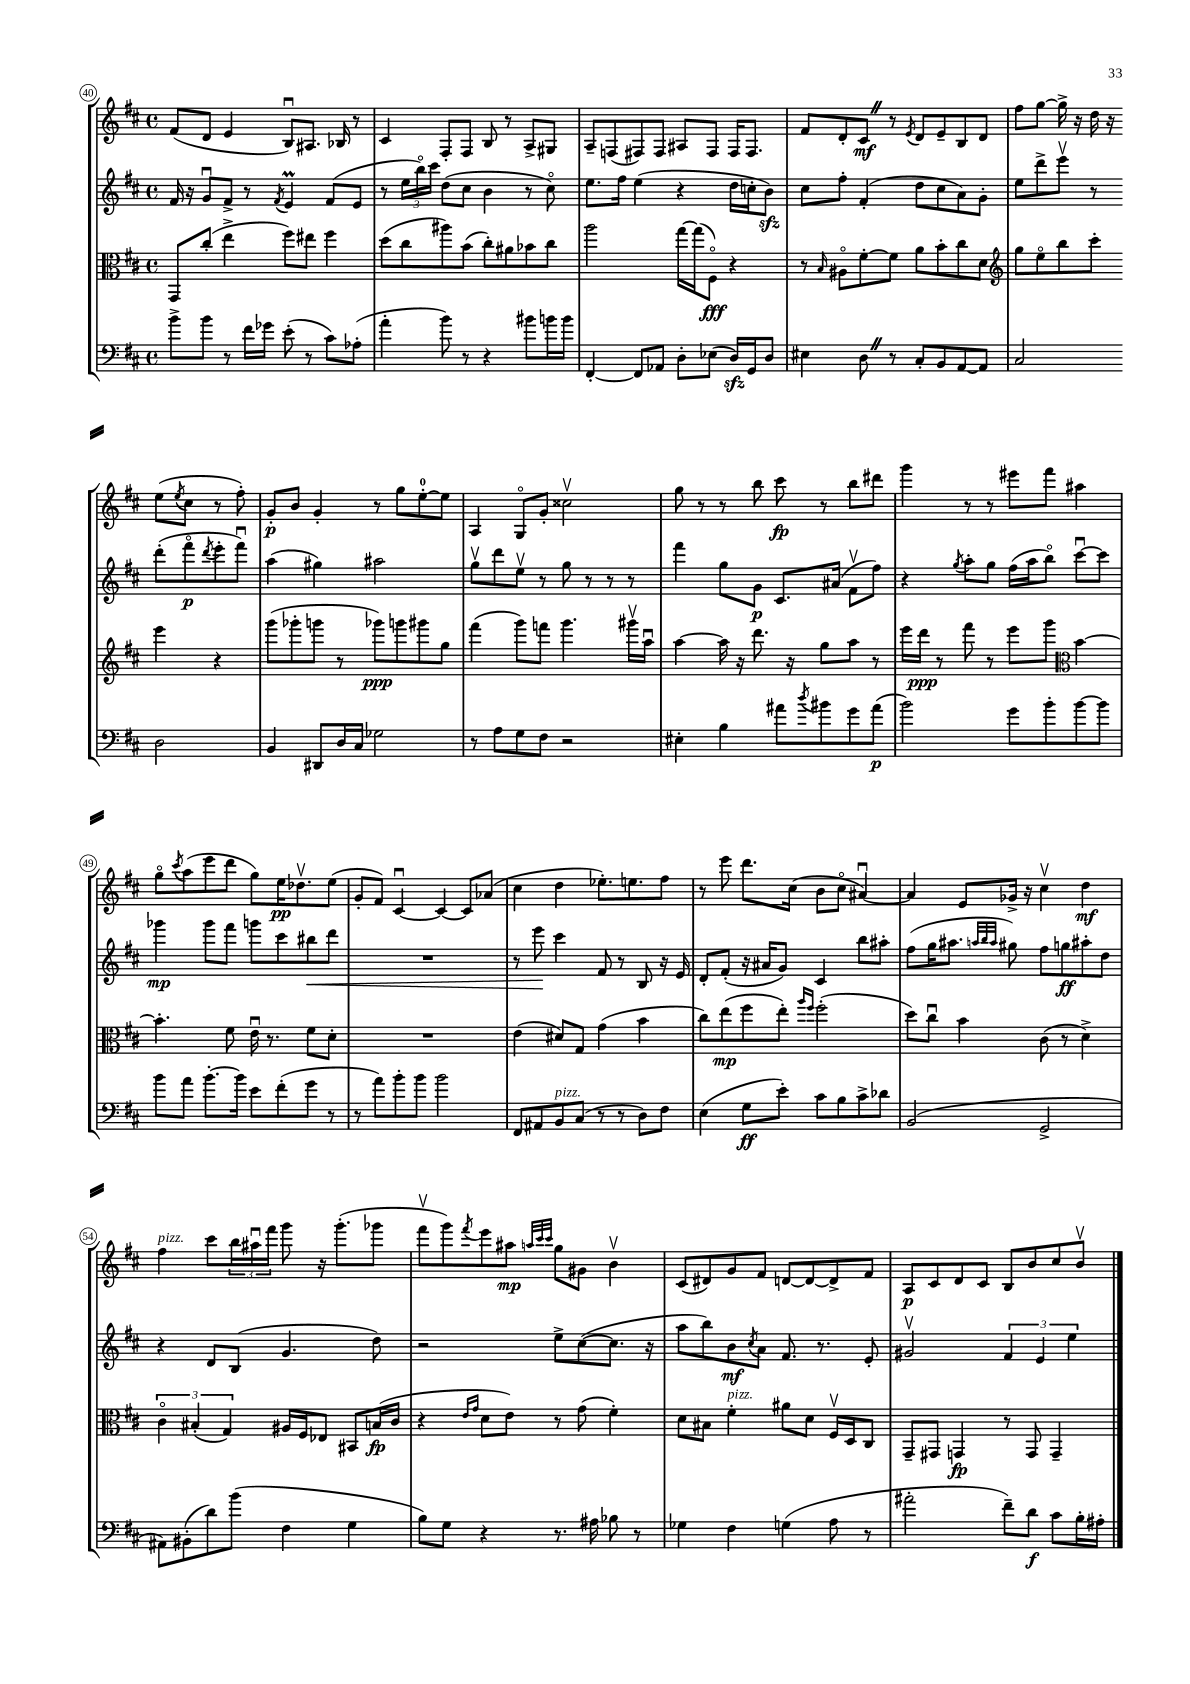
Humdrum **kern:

**kern	**dynam	**kern	**dynam	**kern	**dynam	**kern	**dynam
*part4	*part4	*part3	*part3	*part2	*part2	*part1	*part1
*staff4	*staff4	*staff3	*staff3	*staff2	*staff2	*staff1	*staff1
*clefF4	*	*clefC3	*	*clefG2	*	*clefG2	*
*k[f#c#]	*	*k[f#c#]	*	*k[f#c#]	*	*k[f#c#]	*
*M4/4	*	*M4/4	*	*M4/4	*	*M4/4	*
*met(c)	*	*met(c)	*	*met(c)	*	*met(c)	*
=40	=40	=40	=40	=40	=40	=40	=40
8b^\L	.	8GG/L	.	16f#/	.	(8f#/L	.
.	.	.	.	16r	.	.	.
8b\J	.	(8cc#'/J	.	8gu/L	.	8d/J	.
8r	.	4ee^\	.	8f#^/J	.	4e/	.
16f#\LL	.	.	.	8r	.	.	.
16g-X\JJ	.	.	.	.	.	.	.
.	.	.	.	8qf#/	.	.	.
(8e'\	.	8ff#\L)	.	4eM/	.	8Bu/L)	.
8r	.	8ee#X\J	.	.	.	8.A#X/J	.
8c#\L)	.	4ff#\	.	(8f#/L	.	.	.
.	.	.	.	.	.	16B-X/	.
(8A-X'\J	.	.	.	8e/J	.	8r	.
=41	=41	=41	=41	=41	=41	=41	=41
4a'\	.	(8dd\L	.	8r	.	4c#/	.
.	.	8cc#\	.	24ee\LL	.	.	.
.	.	.	.	24bb\)	.	.	.
.	.	.	.	24ccc#\JJ	.	.	.
8b\)	.	8aa#X\)	.	(8dd\L	.	8F#'/L	.
8r	.	(8b\J	.	8cc#\J	.	8F#/J	.
4r	.	8cc#'\L)	.	4b\	.	8B/	.
.	.	8a#X\	.	.	.	8r	.
8b#X\L	.	8b-X\	.	8r	.	8A^/L	.
16bn\L	.	8cc#\J	.	8cc#\)	.	8G#X/J	.
16b\JJ	.	.	.	.	.	.	.
=42	=42	=42	=42	=42	=42	=42	=42
[4FF#'/	.	2aa\	.	8.ee\L	.	8A~/L	.
.	.	.	.	.	.	(8Fn/	.
.	.	.	.	16ff#\Jk	.	.	.
8FF#/L]	.	.	.	(4ee\	.	8F#X/)	.
8AA-X/J	.	.	.	.	.	8F#/J	.
8D'\L	.	[16gg\LL	.	4r	.	8A#X/L	.
.	.	(16gg\J]	.	.	.	.	.
(8E-X\J	.	8F#\J)	fff	.	.	8F#/J	.
16Dzz/LL)	.	4r	.	16dd\LL	.	16F#/KL	.
16GG/J	.	.	.	16ccn'\J	.	8.F#/J	.
8D/J	.	.	.	8bzz\J)	.	.	.
=43	=43	=43	=43	=43	=43	=43	=43
4E#X\	.	8r	.	8cc#\L	.	8f#/L	.
.	.	16qqB/	.	.	.	.	.
.	.	8A#X\L	.	8ff#'\J	.	8d'/	.
8DZ\	.	[8f#'\	.	(4f#'/	.	8c#Z/J	mf
8r	.	8f#\J]	.	.	.	8r	.
.	.	.	.	.	.	8qe/	.
8C#'/L	.	8a\L	.	8dd\L	.	8d/L	.
8BB/	.	8b'\	.	8cc#\	.	8e~/	.
[8AA/	.	8cc#\	.	8a\)	.	8B/	.
8AA/J]	.	8d\J	.	8g'\J	.	8d/J	.
=44	=44	=44	=44	=44	=44	=44	=44
*	*	*clefG2	*	*	*	*	*
2C#/	.	8gg\L	.	8ee\L	.	8ff#\L	.
.	.	8ee\	.	8ddd^\	.	[8gg\J	.
.	.	8bb\	.	8eeev\J	.	16gg^\]	.
.	.	.	.	.	.	16r	.
.	.	8ccc#'\J	.	8r	.	16dd\	.
.	.	.	.	.	.	16r	.
2D\	.	4eee\	.	(8ddd'\L	.	(8ee\L	.
.	.	.	.	.	.	8qee/	.
.	.	.	.	8fff#\	p	8cc#\J	.
.	.	.	.	8qddd/	.	.	.
.	.	4r	.	8eee'\	.	8r	.
.	.	.	.	8fff#u\J)	.	8ff#'\)	.
!!LO:LB:g=z
=45	=45	=45	=45	=45	=45	=45	=45
4BB/	.	(8ggg\L	.	(4aa\	.	8g'/L	p
.	.	8ggg-X'\	.	.	.	8b/J	.
8DD#X/L	.	8gggn\J	.	4gg#X\)	.	4g'/	.
16D/L	.	8r	.	.	.	.	.
16C#/JJ	.	.	.	.	.	.	.
2G-X\	.	8ggg-X\L)	ppp	2aa#X\	.	8r	.
.	.	8gggn\	.	.	.	8gg\L	.
.	.	8ggg#X\	.	.	.	[8ee'\	.
.	.	8gg\J	.	.	.	8ee\J]	.
=46	=46	=46	=46	=46	=46	=46	=46
8r	.	(4fff#\	.	8ggv\L	.	4A/	.
8A\L	.	.	.	8ddd\	.	.	.
8G\	.	8ggg\L)	.	8eev\J	.	8G/L	.
8F#\J	.	8fffn\J	.	8r	.	8g'/J	.
2r	.	4.ggg\	.	8gg\	.	2cc##Xv\	.
.	.	.	.	8r	.	.	.
.	.	.	.	8r	.	.	.
.	.	16ggg#Xv\LL	.	8r	.	.	.
.	.	16aau\JJ	.	.	.	.	.
=47	=47	=47	=47	=47	=47	=47	=47
4E#X'\	.	[4aa\	.	4fff#\	.	8gg\	.
.	.	.	.	.	.	8r	.
4B\	.	16aa\]	.	8gg\L	.	8r	.
.	.	16r	.	.	.	.	.
.	.	8.ddd\	.	8g\J	p	8bb\	.
8a#X\L	.	.	.	8.c#/L	.	8ccc#\	fp
.	.	16r	.	.	.	.	.
8qdd/	.	.	.	.	.	.	.
8b#X\	.	8gg\L	.	.	.	8r	.
.	.	.	.	(16a#X/Jk	.	.	.
8g\	.	8aa\J	.	8f#v\L	.	8bb\L	.
(8a#\J	p	8r	.	8ff#\J)	.	8ddd#X\J	.
=48	=48	=48	=48	=48	=48	=48	=48
2b\)	.	16eee\LL	.	4r	.	4ggg\	.
.	.	16ddd\JJ	ppp	.	.	.	.
.	.	8r	.	.	.	.	.
.	.	.	.	8qgg/	.	.	.
.	.	8fff#\	.	8aa'\L	.	8r	.
.	.	8r	.	8gg\J	.	8r	.
8g\L	.	8eee\L	.	(16ff#\LL	.	8eee#X\L	.
.	.	.	.	16aa\J	.	.	.
8b'\	.	8ggg\J	.	8bb\J)	.	8fff#\J	.
*	*	*clefC3	*	*	*	*	*
[8b\	.	[4b\	.	[8ccc#u\L	.	4aa#X\	.
8b\J]	.	.	.	8ccc#\J]	.	.	.
!!LO:LB:g=z
=49	=49	=49	=49	=49	=49	=49	=49
8b\L	.	4.b'\]	.	4ggg-X\	mp	8gg\L	.
.	.	.	.	.	.	8qccc#/	.
8a\J	.	.	.	.	.	(8aa\	.
[8.b'\L	.	.	.	8ggg-\L	.	8eee\	.
.	.	8f#\	.	8fff#\J	.	8ddd\J	.
16b\Jk]	.	.	.	.	.	.	.
8e\L	.	16eu\	.	8gggn\L	.	8gg\L)	.
.	.	8.r	.	.	.	.	.
(8f#'\	.	.	.	8ccc#\	.	16ee\K	pp
.	.	.	.	.	.	8.dd-Xv\	.
!	!	!	!	!	!LO:HP:b	!	!
8g\J	.	8f#\L	.	8bb#X\	<	.	.
8r	.	8d'\J	.	8ddd\J	.	(8ee\J	.
=50	=50	=50	=50	=50	=50	=50	=50
8r	.	1r	.	1r	.	8g'/L	.
8a\L)	.	.	.	.	.	8f#/J)	.
8b'\	.	.	.	.	.	[4c#u/	.
8b\J	.	.	.	.	.	.	.
2b\	.	.	.	.	.	4c#/_	.
.	.	.	.	.	.	8c#/L]	.
.	.	.	.	.	.	(8a-X/J	.
=51	=51	=51	=51	=51	=51	=51	=51
8FF#/L	.	(4e\	.	8r	.	4cc#\	.
8AA#X/	.	.	.	8eee\	.	.	.
!LO:TX:a:i:t=pizz.	!	!	!	!	!	!	!
8BB/	.	8d#X/L)	.	4ccc#\	[	4dd\	.
(8C#/J	.	8G/J	.	.	.	.	.
8r	.	(4g\	.	8f#/	.	8.ee-X'\L)	.
8r	.	.	.	8r	.	.	.
.	.	.	.	.	.	8.een\	.
8D\L)	.	4b\	.	8B/	.	.	.
8F#\J	.	.	.	16r	.	8ff#\J	.
.	.	.	.	16e/	.	.	.
=52	=52	=52	=52	=52	=52	=52	=52
(4E\	.	8cc#\L)	.	8d'/L	.	8r	.
.	.	(8ee\	mp	(8f#'/J	.	8eee\	.
8G\L	ff	8ff#\	.	16r	.	8.ddd\L	.
.	.	.	.	16a#X/KL	.	.	.
8e'\J)	.	8ee'\J)	.	8g/J)	.	.	.
.	.	.	.	.	.	(16cc#\Jk	.
.	.	16qqaa/LL	.	.	.	.	.
.	.	16qqff#/JJ	.	.	.	.	.
8c#\L	.	(2ff#'\	.	4c#/	.	8b\L	.
8B\	.	.	.	.	.	8cc#\J	.
8c#^\	.	.	.	8bb\L	.	[4a#Xu/)	.
8d-X\J	.	.	.	8aa#X'\J	.	.	.
=53	=53	=53	=53	=53	=53	=53	=53
(2BB/	.	8dd\L)	.	(8ff#\L	.	4a#/]	.
.	.	8cc#u\J	.	16gg\K	.	.	.
.	.	.	.	8.aa#X\J	.	.	.
.	.	4b\	.	.	.	8e/L	.
.	.	.	.	32qqaan/LLL	.	.	.
.	.	.	.	32qqbb/	.	.	.
.	.	.	.	32qqaa/JJJ	.	.	.
.	.	.	.	8gg#X\)	.	16g-X^/Jk	.
.	.	.	.	.	.	16r	.
2GG^/	.	(8c#\	.	8ff#\L	.	4cc#v\	.
.	.	8r	.	8ggn\	ff	.	.
.	.	4d^\)	.	8aa#X'\	.	4dd\	mf
.	.	.	.	8dd\J	.	.	.
!!LO:LB:g=z
=54	=54	=54	=54	=54	=54	=54	=54
!	!	!	!	!	!	!LO:TX:a:i:t=pizz.	!
8AA#X\L)	.	6c#\	.	4r	.	4ff#\	.
(8BB#X'\	.	.	.	.	.	.	.
.	.	(6B#X'/	.	.	.	.	.
8d\)	.	.	.	8d/L	.	8ccc#\L	.
.	.	6G/)	.	.	.	.	.
(8b\J	.	.	.	(8B/J	.	24bb\L	.
.	.	.	.	.	.	24aa#Xu\	.
.	.	.	.	.	.	24fff#\JJ	.
4F#\	.	16A#X/LL	.	4.g/	.	8ggg\	.
.	.	16F#/J	.	.	.	.	.
.	.	8E-X/J	.	.	.	16r	.
.	.	.	.	.	.	(8.ggg'\L	.
4G\	.	8BB#X/L	.	.	.	.	.
.	.	(16Bn/L	fp	8dd\)	.	8ggg-X\J	.
.	.	16c#/JJ	.	.	.	.	.
=55	=55	=55	=55	=55	=55	=55	=55
8B\L)	.	4r	.	2r	.	8fff#v\L	.
8G\J	.	.	.	.	.	8ggg\)	.
.	.	16qqe/LL	.	.	.	.	.
.	.	16qqg/JJ	.	.	.	8qfff#/	.
4r	.	8d\L	.	.	.	8eee\	.
.	.	8e\J)	.	.	.	8aa#X\J	mp
.	.	.	.	.	.	32qqaan/LLL	.
.	.	.	.	.	.	32qqccc#/	.
.	.	.	.	.	.	32qqccc#/JJJ	.
8.r	.	8r	.	8ee^\L	.	8gg\L	.
.	.	(8g\	.	([8cc#\	.	8g#X\J	.
16A#X\	.	.	.	.	.	.	.
8B-X\	.	4f#'\)	.	8.cc#\J]	.	4bv\	.
8r	.	.	.	.	.	.	.
.	.	.	.	16r	.	.	.
=56	=56	=56	=56	=56	=56	=56	=56
4G-X\	.	8d\L	.	8aa\L	.	(8c#/L	.
.	.	8B#X\J	.	8bb\)	.	8d#X/)	.
!	!	!LO:TX:a:i:t=pizz.	!	!	!	!	!
4F#\	.	4f#'\	.	8b\	mf	8g/	.
.	.	.	.	8qcc#/	.	.	.
.	.	.	.	8a\J	.	8f#/J	.
(4Gn\	.	8a#X\L	.	8.f#/	.	[8dn/L	.
.	.	8d\J	.	.	.	8d/_	.
.	.	.	.	8.r	.	.	.
8A\	.	16F#v/LL	.	.	.	8d^/]	.
.	.	16D/J	.	.	.	.	.
8r	.	8C#/J	.	8e'/	.	8f#/J	.
=57	=57	=57	=57	=57	=57	=57	=57
2a#X'\	.	8GG~/L	.	2g#Xv/	.	8A/L	p
.	.	8GG#X/J	.	.	.	8c#/	.
.	.	4GGn/	fp	.	.	8d/	.
.	.	.	.	.	.	8c#/J	.
8f#~\L)	.	8r	.	6f#/	.	8B/L	.
8d\J	f	8GG/	.	.	.	8b/	.
.	.	.	.	6e/	.	.	.
8c#\L	.	4GG~/	.	.	.	8cc#/	.
.	.	.	.	6ee\	.	.	.
16B'\L	.	.	.	.	.	8bv/J	.
16A#X'\JJ	.	.	.	.	.	.	.
==	==	==	==	==	==	==	==
*-	*-	*-	*-	*-	*-	*-	*-
